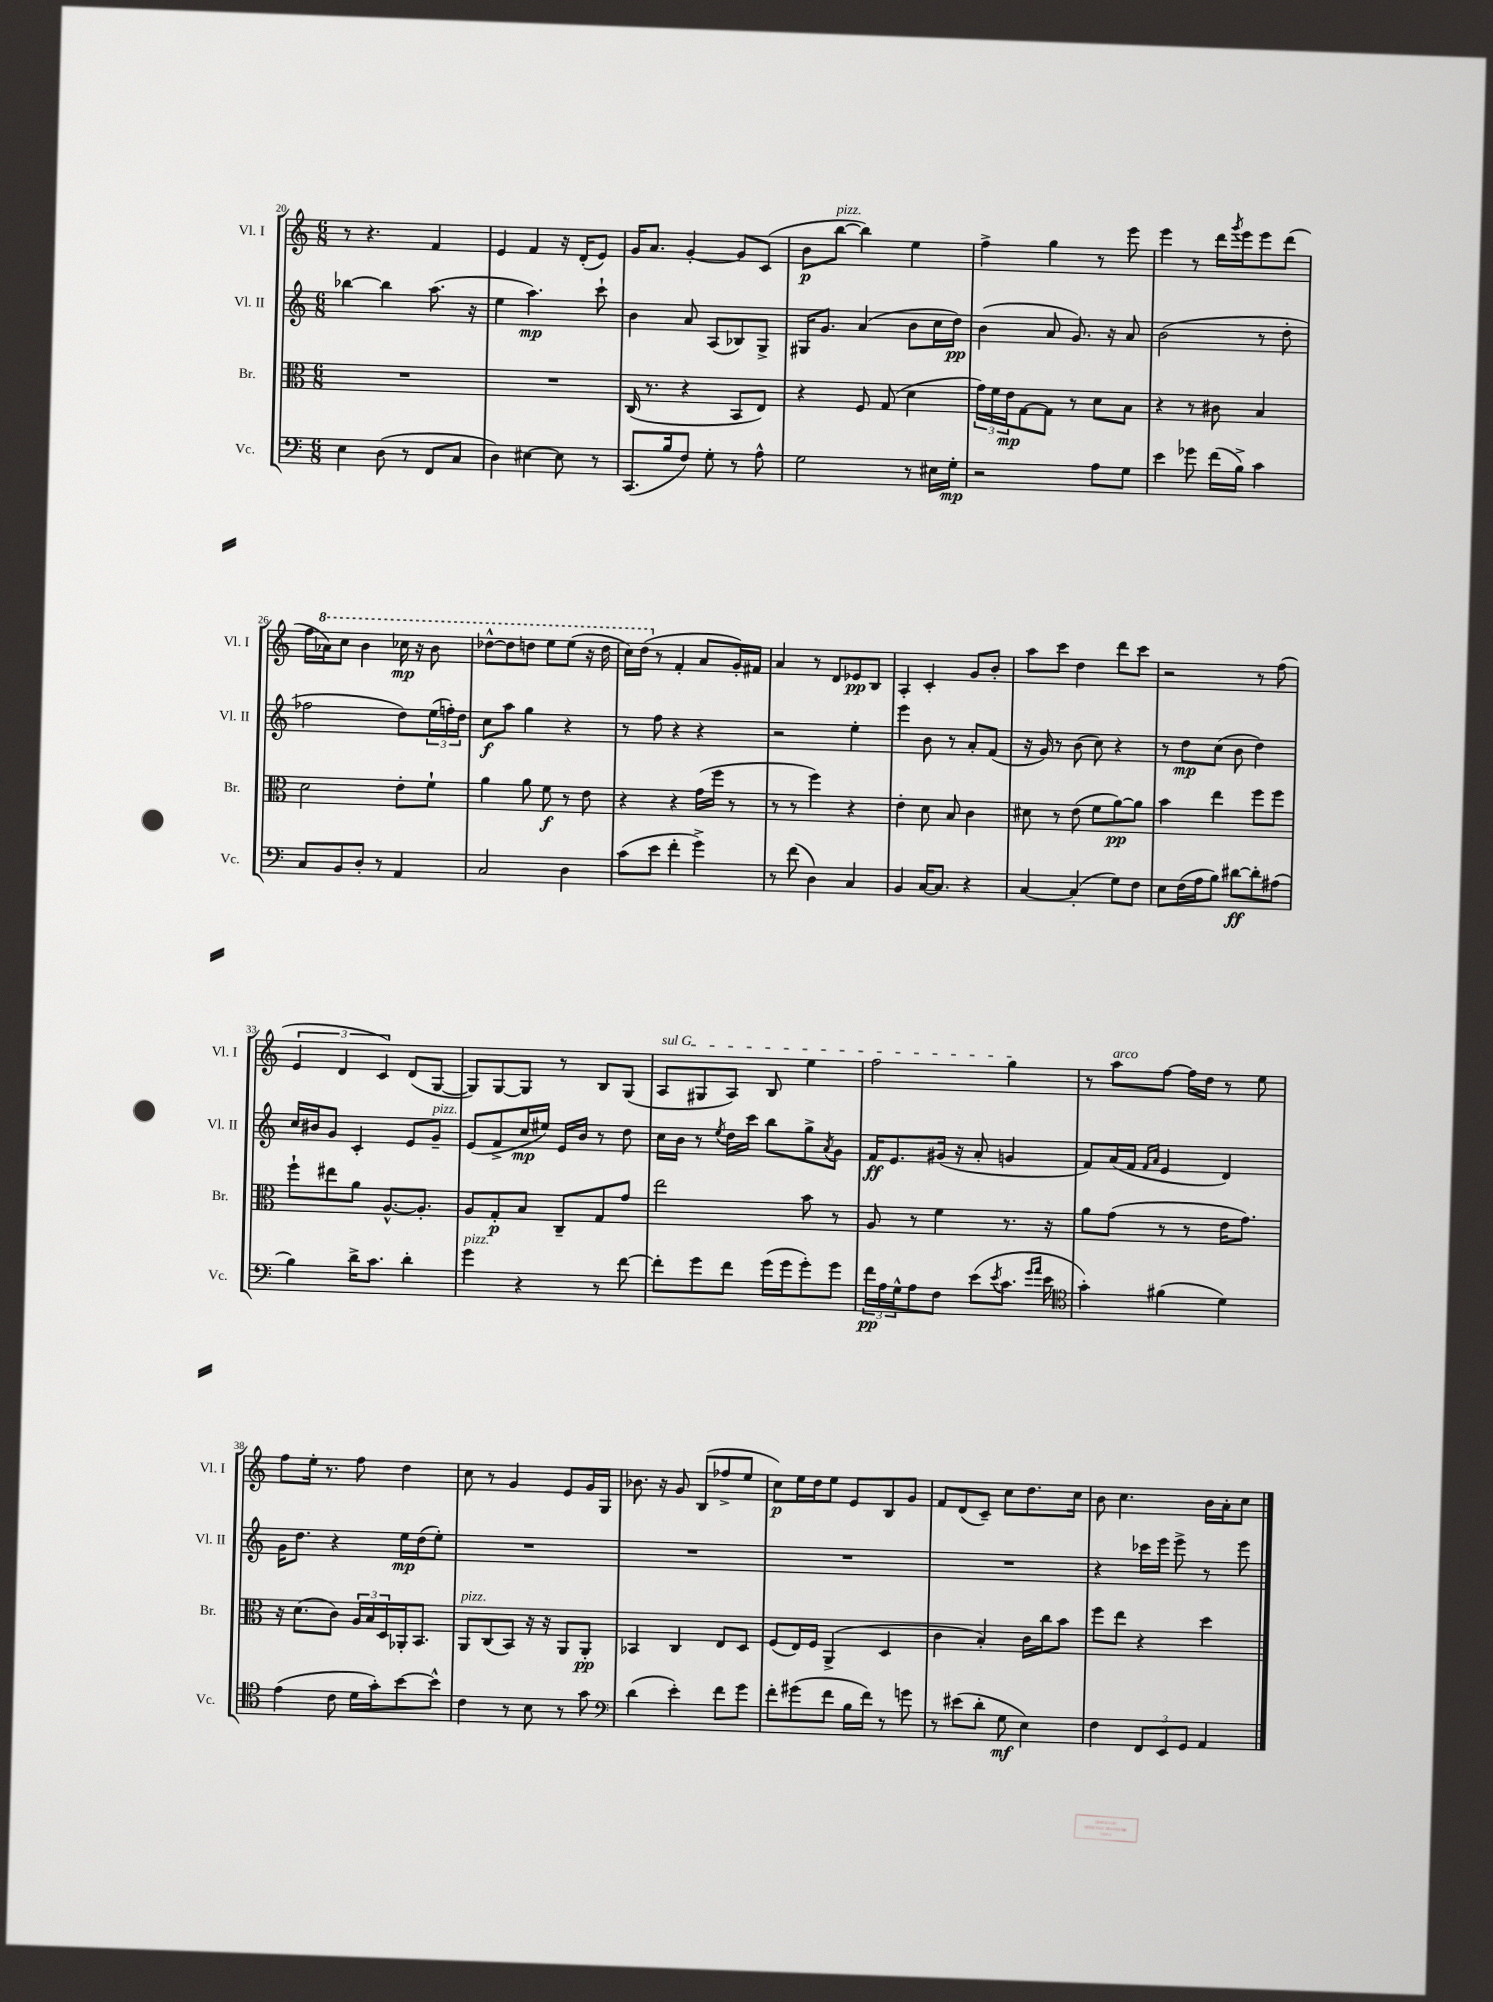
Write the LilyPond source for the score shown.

<<
\new StaffGroup <<
\new Staff = "s0" \with { instrumentName = "Vl. I" shortInstrumentName = "Vl. I" } {
    \clef treble \key c \major \numericTimeSignature \time 6/8
    r8 r4. f'4 |
    e'4 f'4 r16 d'16-.( e'8) |
    g'16 a'8. g'4~-. g'8 c'8( |
    b'8\p b''8~^\markup { \italic "pizz." } b''4) e''4 |
    f''4-> g''4 r8 e'''8 |
    e'''4 r8 d'''16 \acciaccatura { g'''8 } e'''16 e'''8 d'''8( |
    f''16 \ottava #1 aes''16) c'''8 b''4 ces'''16\mp r16 b''8 |
    des'''8~-^ des'''8 d'''8 e'''8 e'''8( r16 d'''16 |
    c'''16) d'''16( \ottava #0 r8 f'4-. a'8 g'16-.) fis'16 |
    a'4 r8 d'8 ees'8\pp b8 |
    a4-. c'4-. g'8 b'8-. |
    a''8 c'''8 d''4 d'''8 c'''8 |
    r2 r8 f''8( |
    \tuplet 3/2 { e'4 d'4 c'4) } d'8( g8~ |
    g8) g8~ g8 r8 b8 g8( |
    \once \override TextSpanner.bound-details.left.text = \markup { \italic "sul G" } a8\startTextSpan gis8 a8) b8 e''4 |
    f''2 g''4\stopTextSpan |
    r8 a''8^\markup { \italic "arco" } f''8~ f''16 d''16 r8 e''8 |
    f''8 e''16-. r8. f''8 d''4 |
    c''8 r8 g'4 e'8 g'16 g16 |
    bes'8. r16 g'8 b8( fes''8-> e''8 |
    c''8\p) e''16 d''16 e''8 e'8 b8 g'8 |
    f'8 d'8( c'8--) c''8 d''8. c''16 |
    b'8 c''4. b'16 a'16-. c''8 \bar "|." |
}
\new Staff = "s1" \with { instrumentName = "Vl. II" shortInstrumentName = "Vl. II" } {
    \clef treble \key c \major \numericTimeSignature \time 6/8
    bes''4~ bes''4 a''8.( r16 |
    e''4 a''4.\mp) c'''8-! |
    b'4 a'8 a8( bes8) g8-> |
    gis16 g'8. a'4( b'8 c''16 d''16\pp) |
    b'4( a'8 g'8.) r16 a'8 |
    b'2( r8 d''8-. |
    fes''2 d''8) \tuplet 3/2 { e''16( f''16-.) d''16 } |
    c''8\f a''8 g''4 r4 |
    r8 f''8 r4 r4 |
    r2 e''4-. |
    e'''4 b'8 r8 a'8-. f'8( |
    r16 g'16) r8 b'8( c''8) r4 |
    r8 d''8\mp c''8( b'8 d''4) |
    c''16 bis'16 g'8 c'4-. e'8 g'8--^\markup { \italic "pizz." } |
    e'8( f'8-> c''16\mp eis''16) e'16 b'16 r8 d''8 |
    c''16 b'16 r8 \acciaccatura { e''8 } d''16 c'''16 b''8 g''8-> \acciaccatura { a'8 } g'8 |
    f'16\ff e'8. gis'16( r16 a'8-. g'4 |
    f'8) a'16( f'16 \grace { f'16 a'16 } e'4 d'4) |
    g'16 d''8. r4 e''16\mp d''16( e''8-.) |
    R2. |
    R2. |
    R2. |
    R2. |
    r4 ces'''16 e'''16 e'''8-> r8 e'''8 \bar "|." |
}
\new Staff = "s2" \with { instrumentName = "Br." shortInstrumentName = "Br." } {
    \clef alto \key c \major \numericTimeSignature \time 6/8
    R2. |
    R2. |
    c16( r8. r4 b,8 e8) |
    r4 f8 g8( d'4 |
    \tuplet 3/2 { g'16) f'16 e'16\mp } g8~ g8 r8 d'8 b8 |
    r4 r8 cis'8 b4 |
    d'2 e'8-. f'8-! |
    a'4 a'8 f'8\f r8 e'8 |
    r4 r4 g'16( f''16 r8 |
    r8 r8 f''4) r4 |
    e'4-. d'8 b8 c'4 |
    dis'8 r8 e'8( f'8 a'8~\pp) a'8 |
    b'4 e''4 f''8 f''8 |
    f''8-! eis''8 a'8 a8.~-^ a8.-. |
    a8 g8-.\p b8 c8-- g8 g'8 |
    e''2 b'8 r8 |
    a8 r8 f'4 r8. r16 |
    a'8 g'8( r8 r8 e'16 g'8.) |
    r16 d'8.( c'8) \tuplet 3/2 { a16 b16 d16 } aes,16-. b,8. |
    a,8^\markup { \italic "pizz." } c8( b,8) r16 r16 a,8 a,8-.\pp |
    bes,4 c4 e8 d8 |
    f8( e16) f16 a,4->( d4 |
    c'4 b4-.) c'16 c''16 b'8 |
    f''8 e''8 r4 d''4 \bar "|." |
}
\new Staff = "s3" \with { instrumentName = "Vc." shortInstrumentName = "Vc." } {
    \clef bass \key c \major \numericTimeSignature \time 6/8
    e4 d8( r8 f,8 c8 |
    d4) eis4~ eis8 r8 |
    c,8.( b16 f8) g8-. r8 a8-^ |
    g2 r8 eis16 g16-.\mp |
    r2 a8 g8 |
    e'4 ges'8 f'16( b16->) c'4 |
    c8 b,8 d8-. r8 a,4 |
    c2 d4 |
    c'8( e'8 f'4-. g'4->) |
    r8 f'8( d4) c4 |
    b,4 c16~ c8. r4 |
    c4~ c4-.( g8) f8 |
    e8 f16( a16 b8) dis'8~\ff dis'8-. ais8( |
    b4) d'16-> c'8. d'4-. |
    g'4^\markup { \italic "pizz." } r4 r8 f'8~ |
    f'8-. g'8 f'8 g'16( g'16 g'8-.) g'8 |
    \tuplet 3/2 { f'16\pp a16 g16-^ } a8 f8 e'8( \acciaccatura { e'8 } c'8. \grace { g'16 a'16 } e'16 |
    \clef tenor g'4-.) fis'4( d'4) |
    e'4( c'8 d'16 g'16-.) b'8~ b'8-^ |
    c'4 r8 b8 r8 g'8 |
    \clef bass d'4( e'4-.) f'8 g'8 |
    f'8-. gis'8( f'8 b16 f'16) r8 g'8 |
    r8 eis'8( d'8-. g8\mf e4) |
    f4 \tuplet 3/2 { f,8 e,8 g,8 } a,4 \bar "|." |
}
>>
>>
\layout { \context { \Score currentBarNumber = #20 } }
